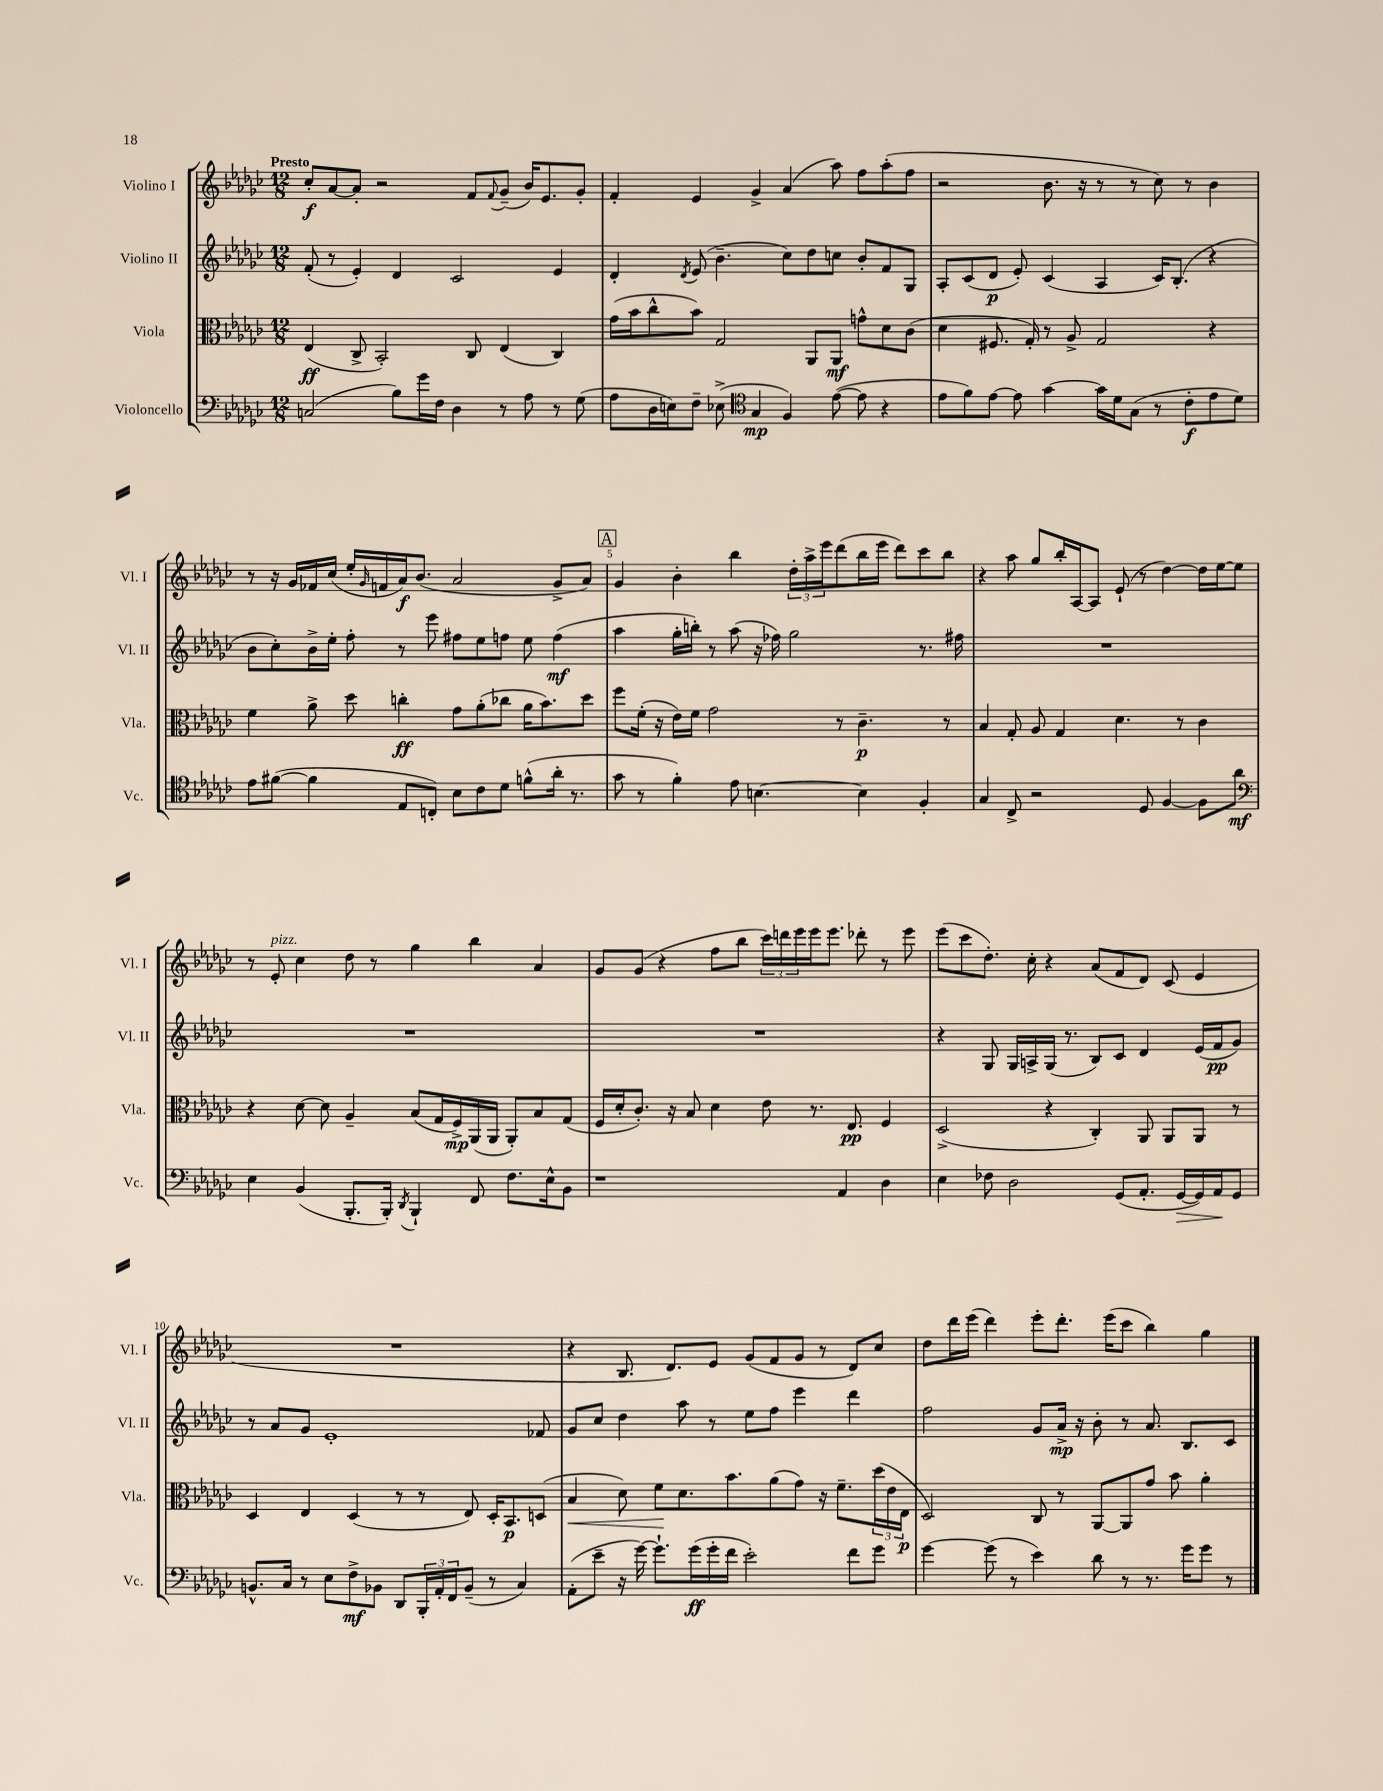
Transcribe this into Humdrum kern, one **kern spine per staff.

**kern	**kern	**kern	**kern
*staff4	*staff3	*staff2	*staff1
*clefF4	*clefC3	*clefG2	*clefG2
*k[b-e-a-d-g-c-]	*k[b-e-a-d-g-c-]	*k[b-e-a-d-g-c-]	*k[b-e-a-d-g-c-]
*M12/8	*M12/8	*M12/8	*M12/8
(2C	(4E-	(8f'	8cc-'
.	.	8r	[8a-
.	8C-^	4e-')	8a-']
.	2BB-')	.	2r
8B-)	.	4d-	.
16g-	.	.	.
16F	.	.	.
4D-	.	2c-	.
.	8C-	.	8f
.	.	.	8qqf
8r	(4E-	.	(8g-~
8A-	.	.	16b-)
.	.	.	8.e-
8r	4C-)	4e-	.
(8G-	.	.	8g-'
=	=	=	=
8A-	(16g-	4d-'	4f'
.	16b-	.	.
16D-	8cc-^^	.	.
16E)	.	.	.
.	.	8qd-	.
8F~	8b-)	(8e-	4e-
(8E-^	2G-	4.b-~	.
*clefC4	*	*	*
4G-	.	.	4g-^
4F)	.	8cc-)	(4a-
.	8AA-	8dd-	.
([8e-	8AA-	8cc	8aa-)
8e-]	8g^^	8b-'	8ff
4r	8d-	8f	(8aa-'
.	(8c-	8G-	8ff
=	=	=	=
8e-	4d-	8A-'	2r
8f)	.	(8c-	.
[8e-	8.F#	8d-	.
8e-]	.	8e-')	.
.	16G-')	.	.
[4g-	8r	(4c-	8.b-
.	8A-^	.	.
.	.	.	16r
16g-]	2G-	4A-	8r
16d-	.	.	.
(8G-	.	.	8r
8r	.	16c-)	8cc-)
.	.	(8.B-'	.
8c-'	.	.	8r
8e-	4r	4r	4b-
8d-)	.	.	.
=	=	=	=
8e-	4f	8b-	8r
([8f#	.	8cc-')	16r
.	.	.	16g-
4f#]	8a-^	16b-^	16f-
.	.	16ee-'	(16cc-
.	8dd-	8ff'	16ee-'
.	.	.	16qqg-
.	.	.	16f
8E-	4cc'	8r	16a-)
.	.	.	(8.b-
8C')	.	8eee-	.
8B-	8g-	8ff#	2a-
8c-	(8a-'	8ee-	.
8d-	8cc-	8ff	.
(8f^^	16a-	8ee-	.
.	8.b-)	.	.
16a-'	.	(4ff	8g-^
8.r	.	.	.
.	8dd-	.	8a-)
=	=	=	=
8g-	8ff	4aa-	4g-
8r	(16f'	.	.
.	16r	.	.
4f')	16e-)	16gg-'	4b-'
.	16f	16bb')	.
.	2g-	8r	.
8e-	.	(8aa-	4bb-
[4.B	.	16r	.
.	.	16ff-)	.
.	.	2gg-	24dd-'
.	.	.	24aa-^
.	.	.	24eee-
.	8r	.	(8ddd-
4B]	4.c-~	.	16bb-
.	.	.	16eee-
.	.	.	8ddd-)
4F'	.	8.r	8ccc-
.	8r	.	8bb-
.	.	16ff#	.
=	=	=	=
4G-	4B-	1.r	4r
8C-^	8G-'	.	8aa-
2r	8A-	.	8gg-
.	4G-	.	16bb-'
.	.	.	[16A-
.	.	.	8A-]
.	4.d-	.	(8e-`
8D-	.	.	8r
[4F	.	.	[4dd-)
.	8r	.	.
8F]	4c-	.	16dd-]
.	.	.	[16ee-
8a-	.	.	8ee-]
=	=	=	=
*clefF4	*	*	*
4E-	4r	1.r	8r
.	.	.	8e-'
(4BB-	[8d-	.	4cc-
.	8d-]	.	.
8.BBB-'	4A-~	.	8dd-
.	.	.	8r
16BBB-')	.	.	.
8qDD-	.	.	.
4BBB-`	(8B-	.	4gg-
.	16G-	.	.
.	16F^)	.	.
8FF	(16AA-	.	4bb-
.	16AA-	.	.
8.F	8AA-')	.	.
.	8B-	.	4a-
16E-^^	.	.	.
8BB-	(8G-	.	.
=	=	=	=
1r	16F	1.r	8g-
.	16d-'	.	.
.	8.c-')	.	(8g-
.	.	.	4r
.	16r	.	.
.	8B-	.	.
.	4d-	.	8ff
.	.	.	8bb-
.	8e-	.	24ccc-)
.	.	.	24ddd
.	.	.	24eee-
.	8.r	.	16eee-
.	.	.	8.eee-
4AA-	.	.	.
.	8.E-	.	.
.	.	.	8ddd-'
4D-	4F	.	8r
.	.	.	8eee-
=	=	=	=
4E-	(2D-^	4r	(8eee-
.	.	.	8ccc-
8F-	.	8G-	8.dd-')
2D-	.	16G-	.
.	.	16A^	16cc-'
.	4r	(16G-	4r
.	.	8.r	.
.	4C-')	8B-)	(8a-
(8GG-	.	8c-	8f
8.AA-'	8AA-	4d-	8d-)
.	8AA-	.	(8c-
[16GG-	.	.	.
16GG-])	8AA-	(16e-	4e-
16AA-	.	16f	.
8GG-	8r	8g-)	.
=	=	=	=
8.BB^^	4D-	8r	1.r
.	.	8a-	.
16C-	.	.	.
8r	4E-	8g-	.
8E-	.	1e-'	.
8F^	(4D-	.	.
8BB-	.	.	.
8DD-	8r	.	.
24BBB-'	8r	.	.
24AA-'	.	.	.
24FF	.	.	.
(8BB-~	8E-)	.	.
8r	16D-'	.	.
.	8.BB-	.	.
4C-)	.	.	.
.	(8D	8f-	.
=	=	=	=
(8AA-'	4B-	8g-	4r
8e-~	.	8cc-	.
16r	8d-)	4dd-	8.B-
[16g-)	.	.	.
8.g-`]	8f	.	.
.	.	.	8.d-)
.	8.d-	8aa-	.
(16g-	.	.	.
16g-'	.	8r	8e-
16f	8.b-	.	.
2e-')	.	8ee-	(8g-
.	(8a-	8ff	8f
.	8g-)	4eee-	8g-
.	16r	.	8r
.	8.f~	.	.
8f	.	4ddd-	8d-)
8g-	(24dd-	.	8cc-
.	24e-	.	.
.	24E-	.	.
=	=	=	=
[4g-	2D-)	2ff	8dd-
.	.	.	16ddd-
.	.	.	(16eee-
(8g-]	.	.	4ddd-)
8r	.	.	.
4e-)	8C-	8g-	8eee-'
.	8r	16a-^	8.ddd-'
.	.	16r	.
8d-	[8AA-	8b-'	.
.	.	.	(16eee-
8r	8AA-]	8r	8ccc-
8.r	8g-	8.a-	4bb-)
.	8b-	.	.
16g-	.	8.B-	.
8g-	4a-'	.	4gg-
8r	.	8c-	.
==	==	==	==
*-	*-	*-	*-
